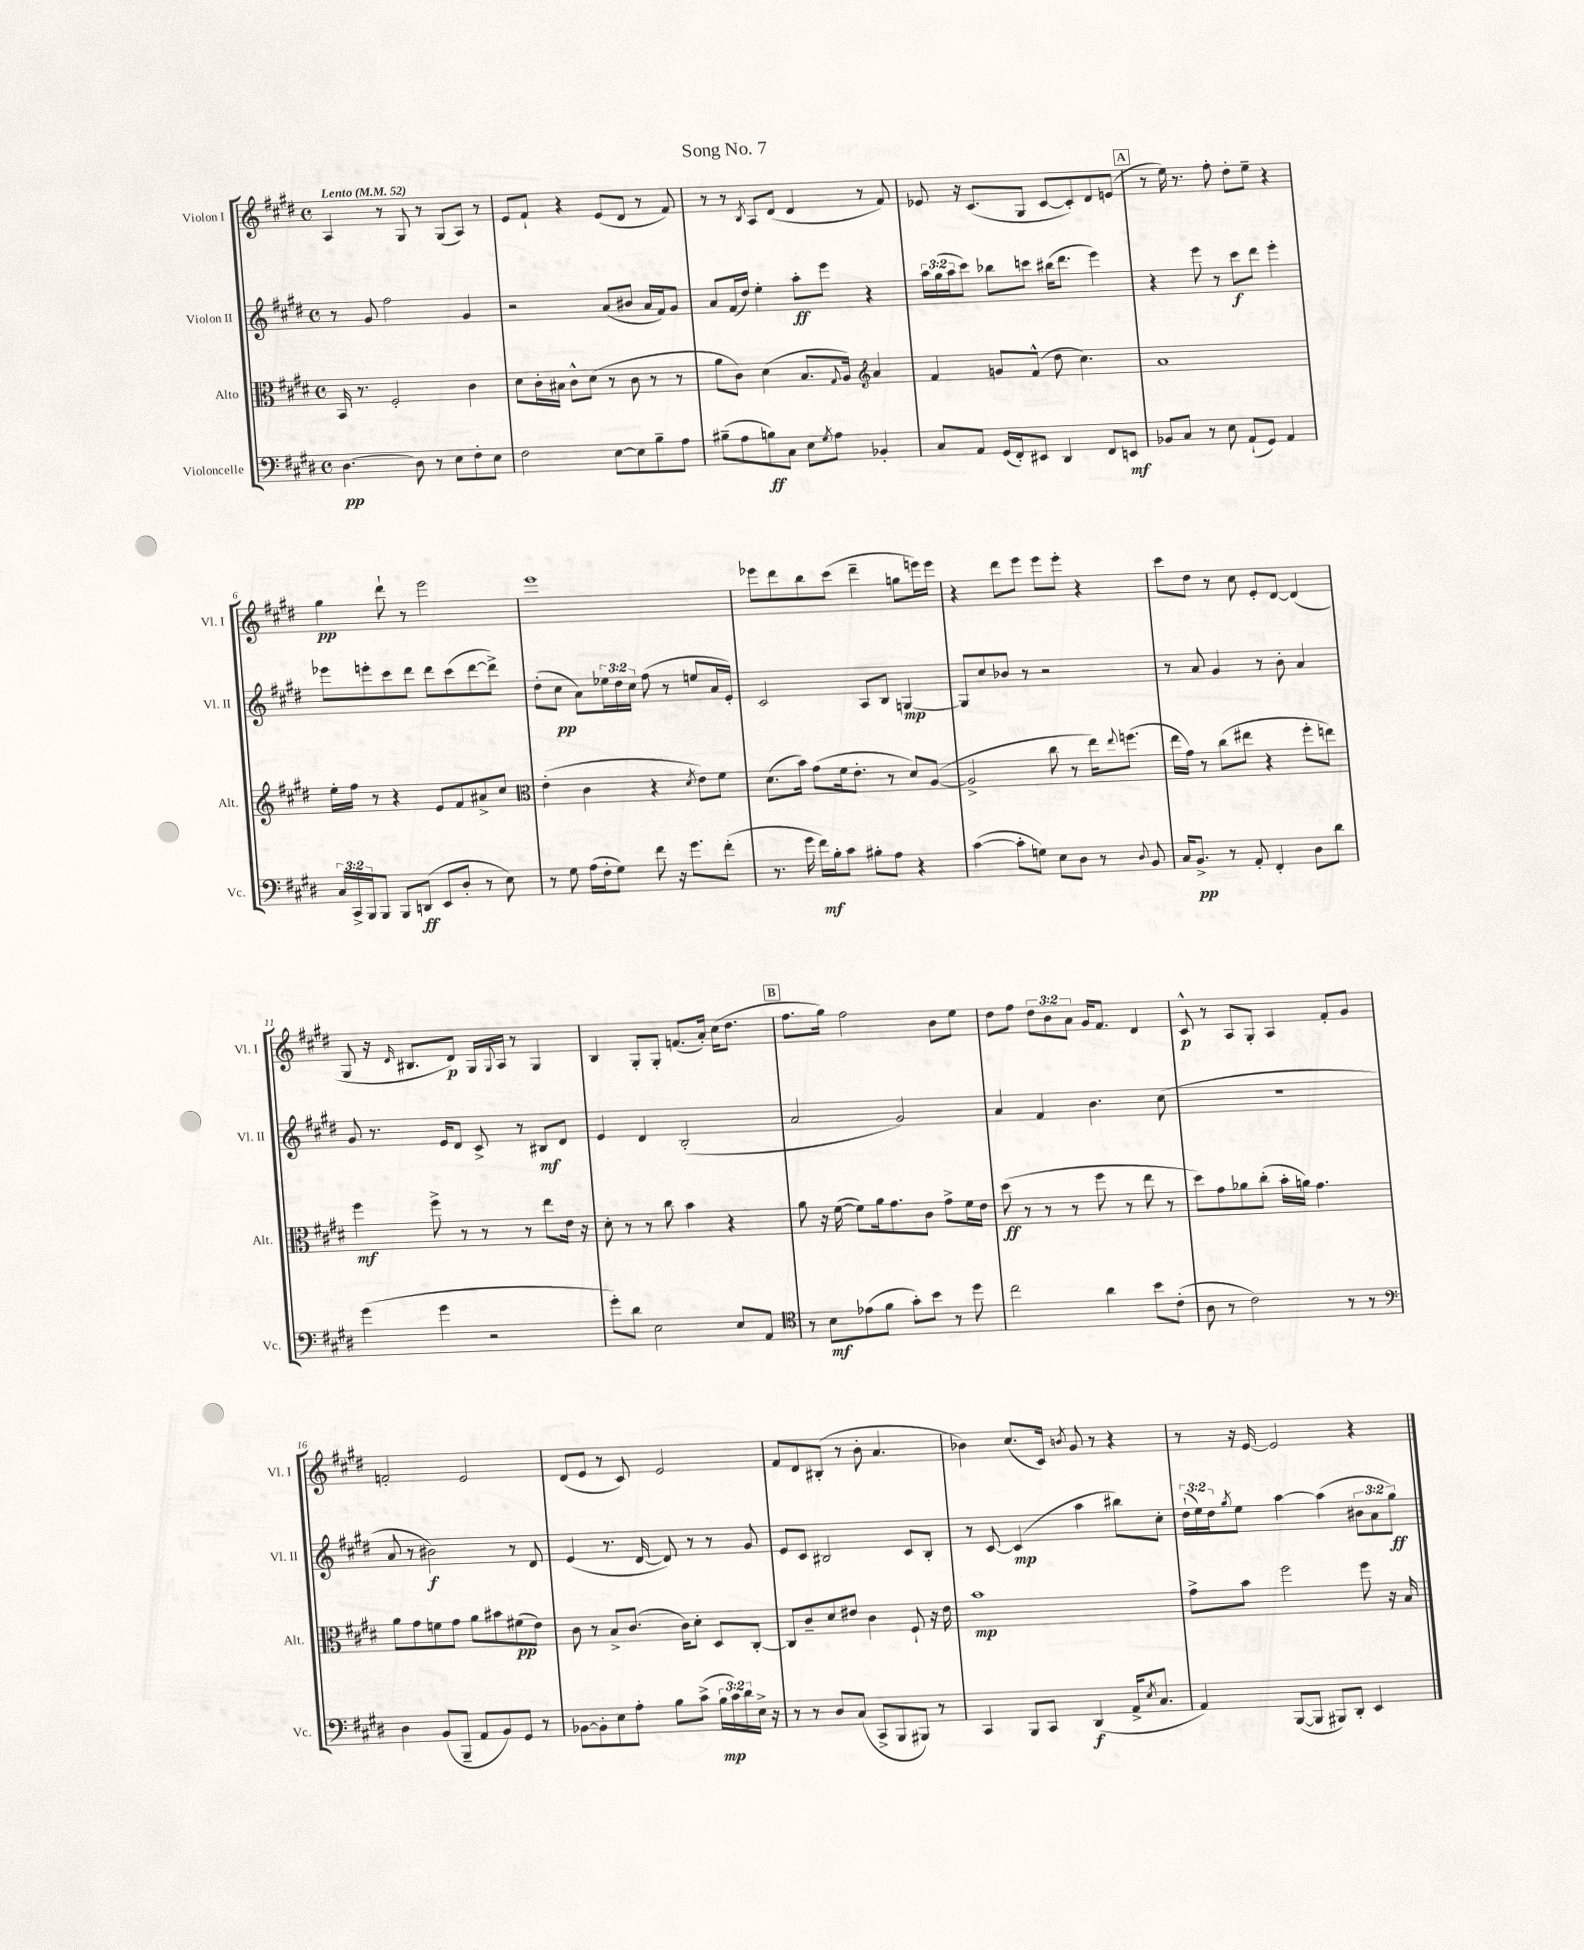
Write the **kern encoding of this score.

**kern	**dynam	**kern	**dynam	**kern	**dynam	**kern	**dynam
*part4	*part4	*part3	*part3	*part2	*part2	*part1	*part1
*staff4	*staff4	*staff3	*staff3	*staff2	*staff2	*staff1	*staff1
*I"Violoncelle	*	*I"Alto	*	*I"Violon II	*	*I"Violon I	*
*I'Vc.	*	*I'Alt.	*	*I'Vl. II	*	*I'Vl. I	*
*clefF4	*	*clefC3	*	*clefG2	*	*clefG2	*
*k[f#c#g#d#]	*	*k[f#c#g#d#]	*	*k[f#c#g#d#]	*	*k[f#c#g#d#]	*
*M4/4	*	*M4/4	*	*M4/4	*	*M4/4	*
*met(c)	*	*met(c)	*	*met(c)	*	*met(c)	*
*MM52	*	*MM52	*	*MM52	*	*MM52	*
=1	=1	=1	=1	=1	=1	=1	=1
!	!	!	!	!	!	!LO:TX:a:B:t=Lento	!
[4.D#\	pp	16BB/	.	8r	.	4A/	.
.	.	8.r	.	.	.	.	.
.	.	.	.	8g#/	.	.	.
.	.	2F#'/	.	2ff#\	.	8r	.
8D#\]	.	.	.	.	.	8G#/	.
8r	.	.	.	.	.	8r	.
8E\L	.	.	.	.	.	(8G#/L	.
8F#'\	.	4c#\	.	4g#/	.	8A/J)	.
8E\J	.	.	.	.	.	8r	.
=2	=2	=2	=2	=2	=2	=2	=2
2F#\	.	8d#\L	.	2r	.	8e/L	.
.	.	16c#'\L	.	.	.	8f#`/J	.
.	.	16B#X\JJ	.	.	.	.	.
.	.	8c#^^\L	.	.	.	4r	.
.	.	(8d#\J	.	.	.	.	.
[8E\L	.	8r	.	(8a/L	.	(8e/L	.
8E\]	.	8c#\	.	8b#X/J	.	8d#/J	.
8B~\	.	8r	.	16a/LL	.	8r	.
.	.	.	.	16f#/J)	.	.	.
8A\J	.	8r	.	8g#/J	.	8f#/)	.
=3	=3	=3	=3	=3	=3	=3	=3
(8B#X~\L	.	8a\L	.	8a/L	.	8r	.
8A\	.	8c#\J)	.	(16f#/L	.	8r	.
.	.	.	.	16dd#/JJ)	.	.	.
.	.	.	.	.	.	8qB/	.
8Bn\)	ff	(4d#\	.	4ee'\	.	8A/L	.
8C#\J	.	.	.	.	.	(8d#/J	.
8E\L	.	8.B/L	.	8aa'\L	ff	4d#/	.
8qG#/	.	.	.	.	.	.	.
8A\J	.	.	.	8eee\J	.	.	.
.	.	8qqG#/	.	.	.	.	.
.	.	16A/Jk)	.	.	.	.	.
*	*	*clefG2	*	*	*	*	*
4BB-X'/	.	4a/	.	4r	.	8r	.
.	.	.	.	.	.	8f#/)	.
=4	=4	=4	=4	=4	=4	=4	=4
8C#/L	.	4f#/	.	24aa\LL	.	8e-X/	.
.	.	.	.	(24gg#\	.	.	.
.	.	.	.	24aa\J	.	.	.
8AA/J	.	.	.	8ccc#\J)	.	16r	.
.	.	.	.	.	.	(8.c#/L	.
(16GG#/LL	.	8gn/L	.	8bb-X\L	.	.	.
16FF#'/J)	.	.	.	.	.	.	.
8EE#X/J	.	(8f#^^/J	.	8cccn\J	.	8G#/J	.
4DD#/	.	8dd#\	.	(16bb#X\KL	.	[8c#/L	.
.	.	.	.	8.ddd#\J	.	.	.
.	.	4.cc#\)	.	.	.	8c#'/])	.
8FF#/L	.	.	.	4eee\)	.	8d#/	.
8EEn/J	mf	.	.	.	.	(8en/J	.
!!LO:REH:place=s1:t=A
=5	=5	=5	=5	=5	=5	=5	=5
8BB-X/L	.	1a	.	4r	.	8r	.
8C#/J	.	.	.	.	.	16ee\)	.
.	.	.	.	.	.	8.r	.
8r	.	.	.	8eee\	.	.	.
8E\	.	.	.	8r	.	8ff#'\	.
(8AA`/L	.	.	.	8ccc#\L	f	8dd#'\L	.
8GG#/J)	.	.	.	8ddd#\J	.	8ee~\J	.
4AA/	.	.	.	4eee'\	.	4r	.
!!LO:LB:g=z
=6	=6	=6	=6	=6	=6	=6	=6
24C#/LL	.	16ee'\LL	.	8eee-X\L	.	4gg#\	pp
24CC#^/	.	.	.	.	.	.	.
.	.	16ff#\JJ	.	.	.	.	.
24BBB/J	.	.	.	.	.	.	.
8BBB/J	.	8r	.	8eeen'\	.	.	.
8BBB/L	.	4r	.	8ccc#\	.	8ddd#`\	.
(8DDn/J	ff	.	.	8ddd#\J	.	8r	.
8EE/L	.	8e/L	.	8ddd#\L	.	2eee\	.
8D#'/J	.	8f#/	.	(8ccc#\	.	.	.
8r	.	8a#X^/	.	[8ddd#\	.	.	.
8E\)	.	8cc#/J	.	8ddd#^\J])	.	.	.
=7	=7	=7	=7	=7	=7	=7	=7
*	*	*clefC3	*	*	*	*	*
8r	.	(4e'\	.	(8dd#'\L	.	1eee	.
8G#\	.	.	.	8cc#\J	pp	.	.
(16A\LL	.	4c#\	.	8a\L)	.	.	.
16F#'\J	.	.	.	.	.	.	.
8G#\J)	.	.	.	24ee-X\L	.	.	.
.	.	.	.	24dd#\	.	.	.
.	.	.	.	24cc#\JJ	.	.	.
8f#\	.	4r	.	(8ff#\	.	.	.
16r	.	.	.	8r	.	.	.
8.g#\L	.	.	.	.	.	.	.
.	.	8qd#/	.	.	.	.	.
.	.	8e\L)	.	8een/L	.	.	.
(8f#'\J	.	8f#\J	.	16a/L	.	.	.
.	.	.	.	16e'/JJ)	.	.	.
=8	=8	=8	=8	=8	=8	=8	=8
8.r	.	(8.d#\L	.	2c#/	.	8eee-X\L	.
.	.	.	.	.	.	8ddd#\	.
16g#\	.	16b\Jk)	.	.	.	.	.
16f#\LL)	mf	(8g#\L	.	.	.	8bb\	.
16B'\J	.	.	.	.	.	.	.
8c#\J	.	16f#\k	.	.	.	(8ccc#\J	.
.	.	8.e'\J	.	.	.	.	.
8B#X'\L	.	.	.	8A/L	.	4ddd#~\	.
8A\J	.	8r	.	8B/J	.	.	.
4r	.	8d#/L)	.	[4Gn/	mp	8ggn\L	.
.	.	([8A/J	.	.	.	16eeen\L)	.
.	.	.	.	.	.	16eee\JJ	.
=9	=9	=9	=9	=9	=9	=9	=9
([4c#\	.	2A^/]	.	8G/L]	.	4r	.
.	.	.	.	8cc#/	.	.	.
8c#'\L]	.	.	.	8b-X/J	.	8ddd#\L	.
8Gn\J)	.	.	.	8r	.	8eee\J	.
8E\L	.	8cc#\	.	2r	.	8eee\L	.
8D#\J	.	8r	.	.	.	8eee'\J	.
8r	.	16ee\KL)	.	.	.	4r	.
.	.	8qqee/	.	.	.	.	.
.	.	(8.ffn\J	.	.	.	.	.
8qqD#/	.	.	.	.	.	.	.
8BB/	.	.	.	.	.	.	.
=10	=10	=10	=10	=10	=10	=10	=10
16C#/KL	.	16ee\LL	.	8r	.	8ccc#\L	.
8.BB^/J	pp	16g#\JJ)	.	.	.	.	.
.	.	8r	.	8a/	.	8dd#\J	.
8r	.	(8cc#\L	.	4g#/	.	8r	.
8AA'/	.	8ee#X\J	.	.	.	8cc#\	.
4FF#'/	.	4r	.	8r	.	8e'/L	.
.	.	.	.	8b'\	.	[8d#/J	.
8D#\L	.	8ff#'\L	.	4a/	.	(4d#/]	.
8d#\J	.	8een\J)	.	.	.	.	.
!!LO:LB:g=z
=11	=11	=11	=11	=11	=11	=11	=11
(4g#\	.	4ff#\	mf	8g#/	.	8G#/	.
.	.	.	.	8.r	.	16r	.
.	.	.	.	.	.	16qqd#/	.
.	.	.	.	.	.	8.B#X/L	.
4g#\	.	8ff#^\	.	.	.	.	.
.	.	.	.	16e/KL	.	.	.
.	.	8r	.	8d#/J	.	8d#/J)	p
2r	.	8r	.	8c#^/	.	16G#/LL	.
.	.	.	.	.	.	8qqG#/	.
.	.	.	.	.	.	16A/JJ	.
.	.	8r	.	8r	.	8r	.
.	.	8ee\L	.	8B#X/L	mf	4G#/	.
.	.	16e\Jk	.	8d#/J	.	.	.
.	.	16r	.	.	.	.	.
=12	=12	=12	=12	=12	=12	=12	=12
8g#'\L)	.	8d#'\	.	4e/	.	4B/	.
8d#\J	.	8r	.	.	.	.	.
2E\	.	8r	.	4d#/	.	8G#'/L	.
.	.	8cc#\	.	.	.	8G#'/J	.
.	.	4b\	.	(2B'/	.	(8.fn/L	.
.	.	.	.	.	.	16a'/Jk)	.
8E/L	.	4r	.	.	.	(16cc#\KL	.
.	.	.	.	.	.	8.dd#\J	.
8AA/J	.	.	.	.	.	.	.
!!LO:REH:place=s1:t=B
=13	=13	=13	=13	=13	=13	=13	=13
*clefC4	*	*	*	*	*	*	*
8r	.	8a\	.	2a/	.	8.ff#\L	.
8B\L	mf	16r	.	.	.	.	.
.	.	([16f#\	.	.	.	16gg#\Jk)	.
(8e-X\	.	8f#\L])	.	.	.	2ff#\	.
8f#\J	.	16a\k	.	.	.	.	.
.	.	8.g#\	.	.	.	.	.
8g#'\L)	.	.	.	2g#/)	.	.	.
8b\J	.	8c#\J	.	.	.	.	.
8r	.	8g#^\L	.	.	.	8b\L	.
8dd#\	.	16f#\L	.	.	.	8ee\J	.
.	.	16e\JJ	.	.	.	.	.
=14	=14	=14	=14	=14	=14	=14	=14
2cc#\	.	(8dd#\	ff	4a/	.	8dd#\L	.
.	.	8r	.	.	.	8ff#\J	.
.	.	8r	.	4f#/	.	12dd#\L	.
.	.	.	.	.	.	12b\	.
.	.	8r	.	.	.	.	.
.	.	.	.	.	.	12a\J	.
4a\	.	8ff#\	.	4.b\	.	16g#/KL	.
.	.	.	.	.	.	8.f#/J	.
.	.	8r	.	.	.	.	.
8b\L	.	8ee\	.	.	.	4d#/	.
(8c#'\J	.	8r	.	(8cc#\	.	.	.
=15	=15	=15	=15	=15	=15	=15	=15
8A\	.	8dd#\L)	.	1r	.	8c#^^/	p
8r	.	8g#\	.	.	.	8r	.
2c#\)	.	8a-X\	.	.	.	8A/L	.
.	.	(8cc#'\J	.	.	.	8G#'/J	.
.	.	16b'\LL	.	.	.	4A/	.
.	.	16an\JJ)	.	.	.	.	.
.	.	4.g#\	.	.	.	.	.
8r	.	.	.	.	.	8f#'/L	.
8r	.	.	.	.	.	8g#/J	.
!!LO:LB:g=z
=16	=16	=16	=16	=16	=16	=16	=16
*clefF4	*	*	*	*	*	*	*
4D#\	.	8a\L	.	8a/	.	2fn'/	.
.	.	8g#\	.	8r	.	.	.
(8BB/L	.	8fn\	.	2b#X\)	f	.	.
8BBB~/J	.	8g#\J	.	.	.	.	.
8AA/L	.	8a\L	.	.	.	2e/	.
8BB/)	.	8b#X\	.	.	.	.	.
8GG#/J	.	(8f#X\	pp	8r	.	.	.
8r	.	8e\J)	.	8d#/	.	.	.
=17	=17	=17	=17	=17	=17	=17	=17
[8BB-X\L	.	8c#\	.	(4e/	.	(8d#/L	.
8BB-'\]	.	8r	.	.	.	8e/J	.
8E\	.	8B^/L	.	8.r	.	8r	.
8A'\J	.	(8.c#/J	.	.	.	8c#/)	.
.	.	.	.	[16d#/	.	.	.
8B\L	.	.	.	8d#/])	.	2e/	.
.	.	16c#\KL)	.	.	.	.	.
(8c#^\J	.	8d#'\J	.	8r	.	.	.
24B\LL	mp	8D#/L	.	8r	.	.	.
24c#\)	.	.	.	.	.	.	.
24d#\	.	.	.	.	.	.	.
16E^\JJ	.	[8C#'/J	.	8g#/	.	.	.
16r	.	.	.	.	.	.	.
=18	=18	=18	=18	=18	=18	=18	=18
8r	.	8C#/L]	.	8e/L	.	8f#/L	.
8r	.	8c#~/	.	8c#/J	.	8d#/	.
8D#/L	.	8d#/	.	2B#X/	.	(8B#X'/J	.
(8C#/J	.	8e#X/J	.	.	.	8r	.
8CC#^/L	.	4c#\	.	.	.	8b'\	.
8BBB/	.	.	.	.	.	4.a/	.
8BBB#X/J)	.	8F#`/	.	8c#/L	.	.	.
8r	.	16r	.	8B#'/J	.	.	.
.	.	16e#\	.	.	.	.	.
=19	=19	=19	=19	=19	=19	=19	=19
4CC#/	.	1b	mp	8r	.	4b-X\)	.
.	.	.	.	[8c#/	.	.	.
8BBB/L	.	.	.	(4c#/]	mp	(8.cc#/L	.
8CC#/J	.	.	.	.	.	.	.
.	.	.	.	.	.	16c#/Jk)	.
.	.	.	.	.	.	8qbn/	.
(4DD#/	f	.	.	4aa\	.	8g#/	.
.	.	.	.	.	.	8r	.
16AA^/KL	.	.	.	8bb#X\L)	.	4r	.
8qE/	.	.	.	.	.	.	.
8.C#/J	.	.	.	.	.	.	.
.	.	.	.	8cc#'\J	.	.	.
=20	=20	=20	=20	=20	=20	=20	=20
4AA/)	.	8g#^\L	.	(24dd#`\LL	.	8r	.
.	.	.	.	24ee\)	.	.	.
.	.	.	.	24dd#\J	.	.	.
.	.	.	.	8qgg#/	.	.	.
.	.	8b\J	.	8ee\J	.	16r	.
.	.	.	.	.	.	[16e/	.
([8BBB/L	.	2ff#\	.	[4aa\	.	2e/]	.
8BBB/J]	.	.	.	.	.	.	.
8BBB#X/L)	.	.	.	(4aa\]	.	.	.
8DD#'/J	.	.	.	.	.	.	.
4EE/	.	8ff#\	.	12b#X\L	.	4r	.
.	.	.	.	12a\	.	.	.
.	.	16r	.	.	.	.	.
.	.	.	.	12gg#\J)	ff	.	.
.	.	16B/	.	.	.	.	.
==	==	==	==	==	==	==	==
*-	*-	*-	*-	*-	*-	*-	*-
